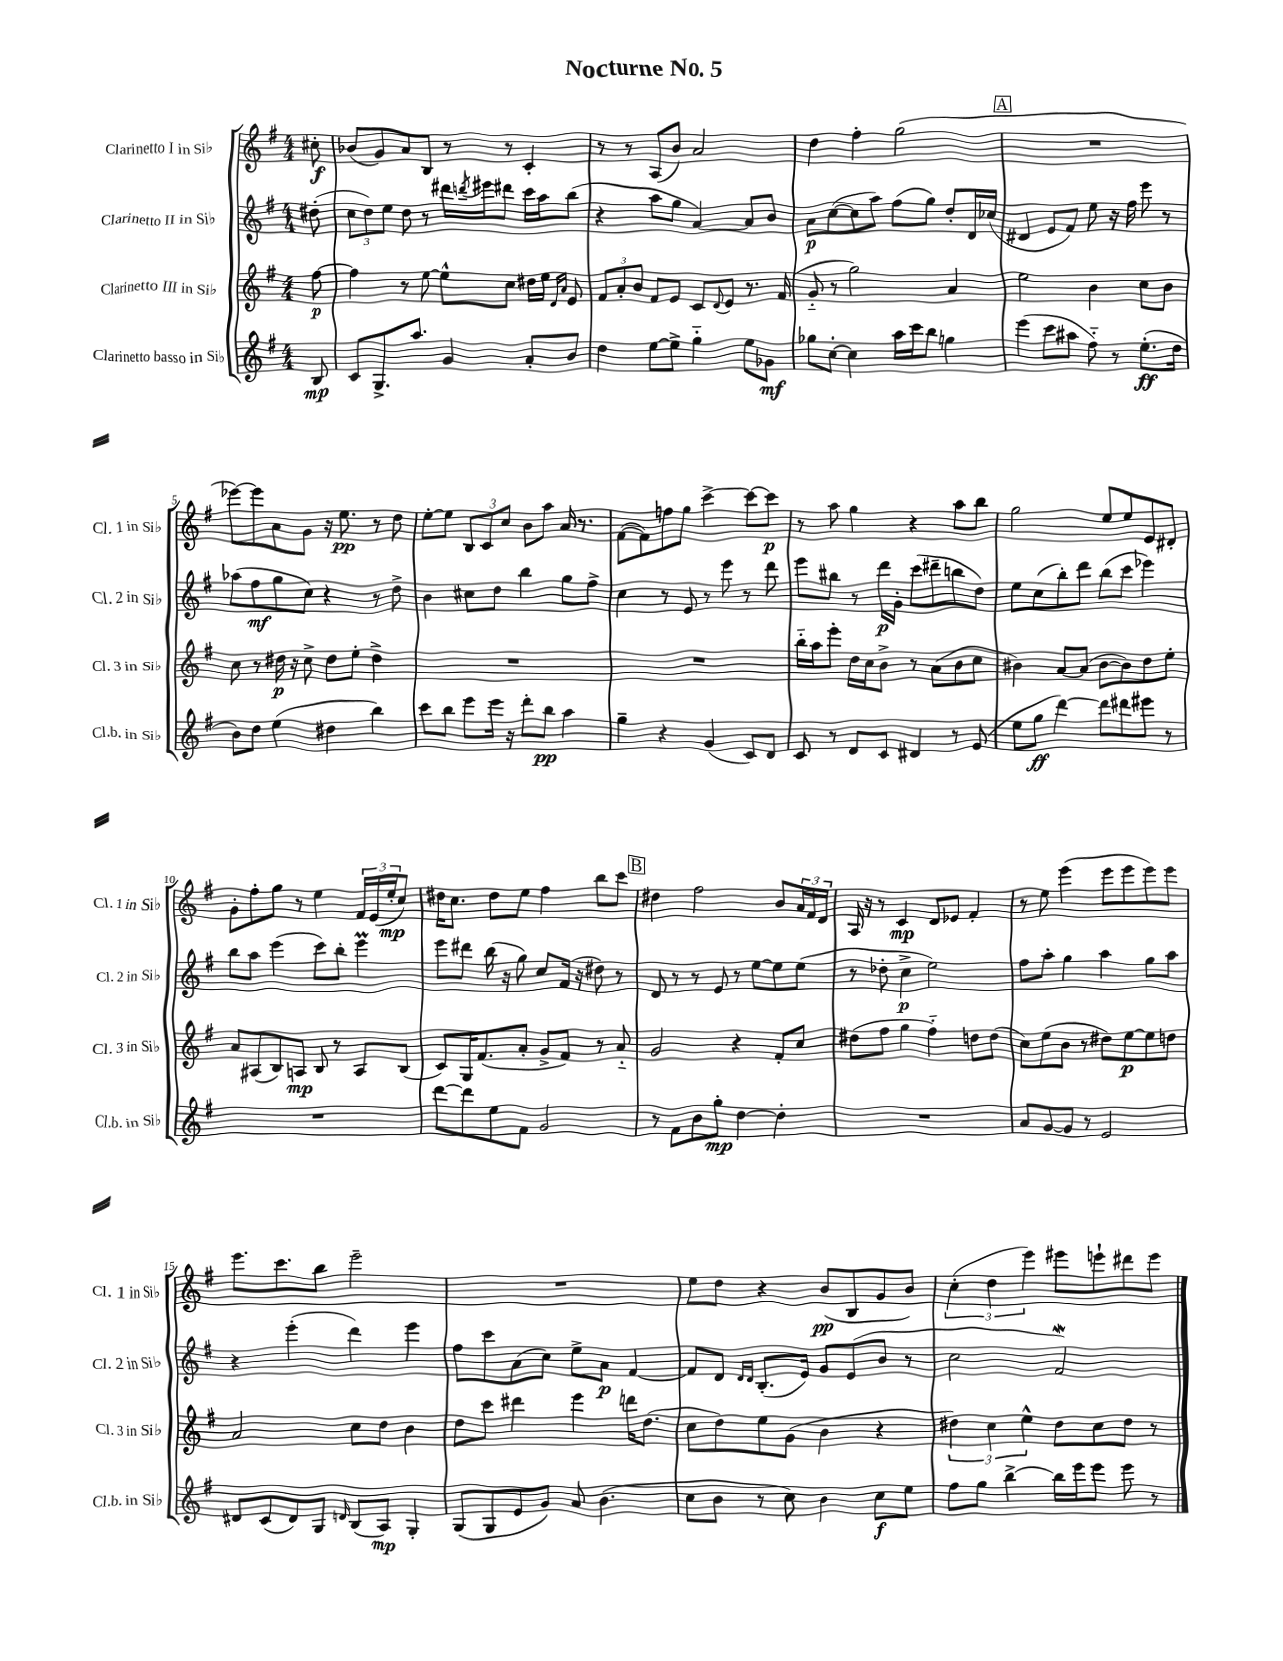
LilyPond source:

\header { title = "Nocturne No. 5" }
<<
\new StaffGroup <<
\new Staff = "s0" \with { instrumentName = "Clarinetto I in Sib" shortInstrumentName = "Cl. 1 in Sib" } {
    \clef treble \key g \major \numericTimeSignature \time 4/4 \partial 8
    cis''8-.\f |
    bes'8( g'8) a'8 b8 r8 r8 c'4-. |
    r8 r8 a8( b'8) a'2 |
    d''4 fis''4-. g''2( |
    \mark \markup { \box "A" } R1 |
    ees'''8~) ees'''8 a'8 g'8 r16 e''8.\pp r8 d''8 |
    e''8~-. e''8 \tuplet 3/2 { b8 c'8 c''8 } b'8 a''8 a'16 r8. |
    fis'8~( fis'8) f''8 g''8 c'''4~-> c'''8~ c'''8\p |
    r8 a''8 g''4 r4 a''8 b''8 |
    g''2 e''8 e''8 e'8 dis'8-. |
    g'8-. fis''8-. g''8 r8 e''4 \tuplet 3/2 { fis'16 e'16( e''16-.\mp } c''8) |
    dis''16 c''8. dis''8 e''8 fis''4 b''8 c'''8 |
    \mark \markup { \box "B" } dis''4 fis''2 b'8 \tuplet 3/2 { a'16 fis'16 d'16 } |
    a16 r16 r8 c'4\mp d'8 ees'8 fis'4-. |
    r8 e''8 e'''4( e'''8 e'''8 e'''8) e'''8 |
    e'''8. c'''8. b''8 e'''2-- |
    R1 |
    e''8 d''8 r4 b'8\pp( b8 g'8 b'8) |
    \tuplet 3/2 { c''4-.( d''4 e'''4) } eis'''8 e'''8-! dis'''8 e'''8 \bar "|." |
}
\new Staff = "s1" \with { instrumentName = "Clarinetto II in Sib" shortInstrumentName = "Cl. 2 in Sib" } {
    \clef treble \key g \major \numericTimeSignature \time 4/4 \partial 8
    dis''8-.( |
    \tuplet 3/2 { c''8 d''8) e''8 } d''8 r8 dis'''16 \acciaccatura { d'''8 } eis'''16 dis'''8 c'''16 a''16 b''8( |
    r4 a''8 g''8 a'4~) a'8 b'8 |
    a'8\p c''8~( c''8 a''8) fis''8( g''8) d''8-. d'16 ces''16( |
    \mark \markup { \box "A" } dis'4 e'8 fis'8) e''8 r16 fis''16 e'''8 r8 |
    aes''8( fis''8\mf g''8 c''8) r4 r8 d''8-> |
    b'4 cis''8 d''8 b''4 g''8 fis''8-> |
    c''4 r8 e'8 r8 e'''8 r8 d'''8 |
    e'''8 bis''8 r8 d'''16\p g'16-. c'''8( dis'''8-- b''8 d''8) |
    e''8 c''8( b''8-.) d'''8 b''8( c'''8 ees'''4) |
    b''8 a''8 e'''4( c'''8) b''8-. e'''4\prall |
    e'''8 dis'''8 b''16( r16 g''8) c''8 fis'16( r16 dis''8) r8 |
    \mark \markup { \box "B" } d'8 r8 r8 e'8 r8 e''8~ e''8 e''8( |
    r8 des''8-. c''4->\p e''2) |
    fis''8 a''8-. g''4 a''4 g''8 a''8 |
    r4 e'''4-.( d'''4) e'''4 |
    fis''8 c'''8 a'8( c''8) e''8-> a'8\p fis'4~ |
    fis'8 d'8 \grace { d'16 d'16 } b8.-.( e'16) g'8 e'8( b'8 r8 |
    c''2 fis'2\mordent) \bar "|." |
}
\new Staff = "s2" \with { instrumentName = "Clarinetto III in Sib" shortInstrumentName = "Cl. 3 in Sib" } {
    \clef treble \key g \major \numericTimeSignature \time 4/4 \partial 8
    fis''8~\p |
    fis''4 r8 e''8~ e''8-^ c''8 dis''16 e''16 \grace { d'16 a'16 } e'8 |
    \tuplet 3/2 { fis'8 a'8-. b'8 } fis'8 e'8 c'8 \appoggiatura { d'8 } e'8 r8. fis'16( |
    g'8-_ r8 g''2) a'4 |
    \mark \markup { \box "A" } e''2 b'4 c''8 b'8 |
    c''8 r8 dis''16\p r16 c''8-> dis''8 e''8-. dis''4-> |
    R1 |
    R1 |
    b''16-_ a''16 e'''8-. d''16 c''16 b'8-> r8 a'8( b'8 c''8 |
    bis'4) a'8~ a'8( bis'8~ bis'8) d''8 e''8-. |
    a'8 ais8( b8) a8\mp b8 r8 a8 b8( |
    c'8) g16 fis'8.( a'8-. g'8-> fis'8) r8 a'8-_ |
    \mark \markup { \box "B" } g'2 r4 fis'8-. c''8 |
    dis''8( fis''8 g''4 fis''4-_) d''8 d''8( |
    c''8) e''8( b'8 r8 dis''8) e''8~\p e''8 d''8 |
    a'2 c''8 d''8 b'4 |
    d''8 c'''8 dis'''4 e'''4 d'''16 d''8.( |
    c''8 d''8) e''8 g'8( b'4 r4 |
    \tuplet 3/2 { dis''4) c''4 e''4-^ } dis''8 c''8 dis''8 r8 \bar "|." |
}
\new Staff = "s3" \with { instrumentName = "Clarinetto basso in Sib" shortInstrumentName = "Cl.b. in Sib" } {
    \clef treble \key g \major \numericTimeSignature \time 4/4 \partial 8
    b8\mp |
    c'8 g8.-> a''8. g'4 a'8-. b'8 |
    d''4 e''8~ e''8-> g''4-_ e''8 ges'8\mf |
    ges''8 c''8~-. c''4 a''16 c'''16 b''8 g''4 |
    \mark \markup { \box "A" } e'''4( c'''8 ais''8 fis''8-_) r8 e''8.-.\ff( d''16 |
    b'8) d''8 e''4( dis''4 b''4) |
    c'''8 b''8 e'''8 e'''16 r16 d'''8-. b''8\pp a''4 |
    g''4-- r4 g'4( c'8) d'8 |
    c'8 r8 d'8 c'8 dis'4 r8 e'8( |
    e''8 g''8\ff d'''4~) d'''8 dis'''8 eis'''8 r8 |
    R1 |
    d'''8~ d'''8 e''8 fis'8 g'2 |
    \mark \markup { \box "B" } r8 fis'8 b'8 g''8-.\mp d''4~ d''4-. |
    R1 |
    a'8 g'8~ g'8 r8 e'2 |
    dis'8 c'8( dis'8) g8 \grace { d'16 } b8( a8\mp) g4-. |
    g8( g8 e'8 g'8) a'8 b'4.( |
    c''8 b'8 r8 c''8) b'4 c''8\f e''8 |
    fis''8 g''8 b''4~-> b''16 e'''16 e'''8 e'''8 r8 \bar "|." |
}
>>
>>
